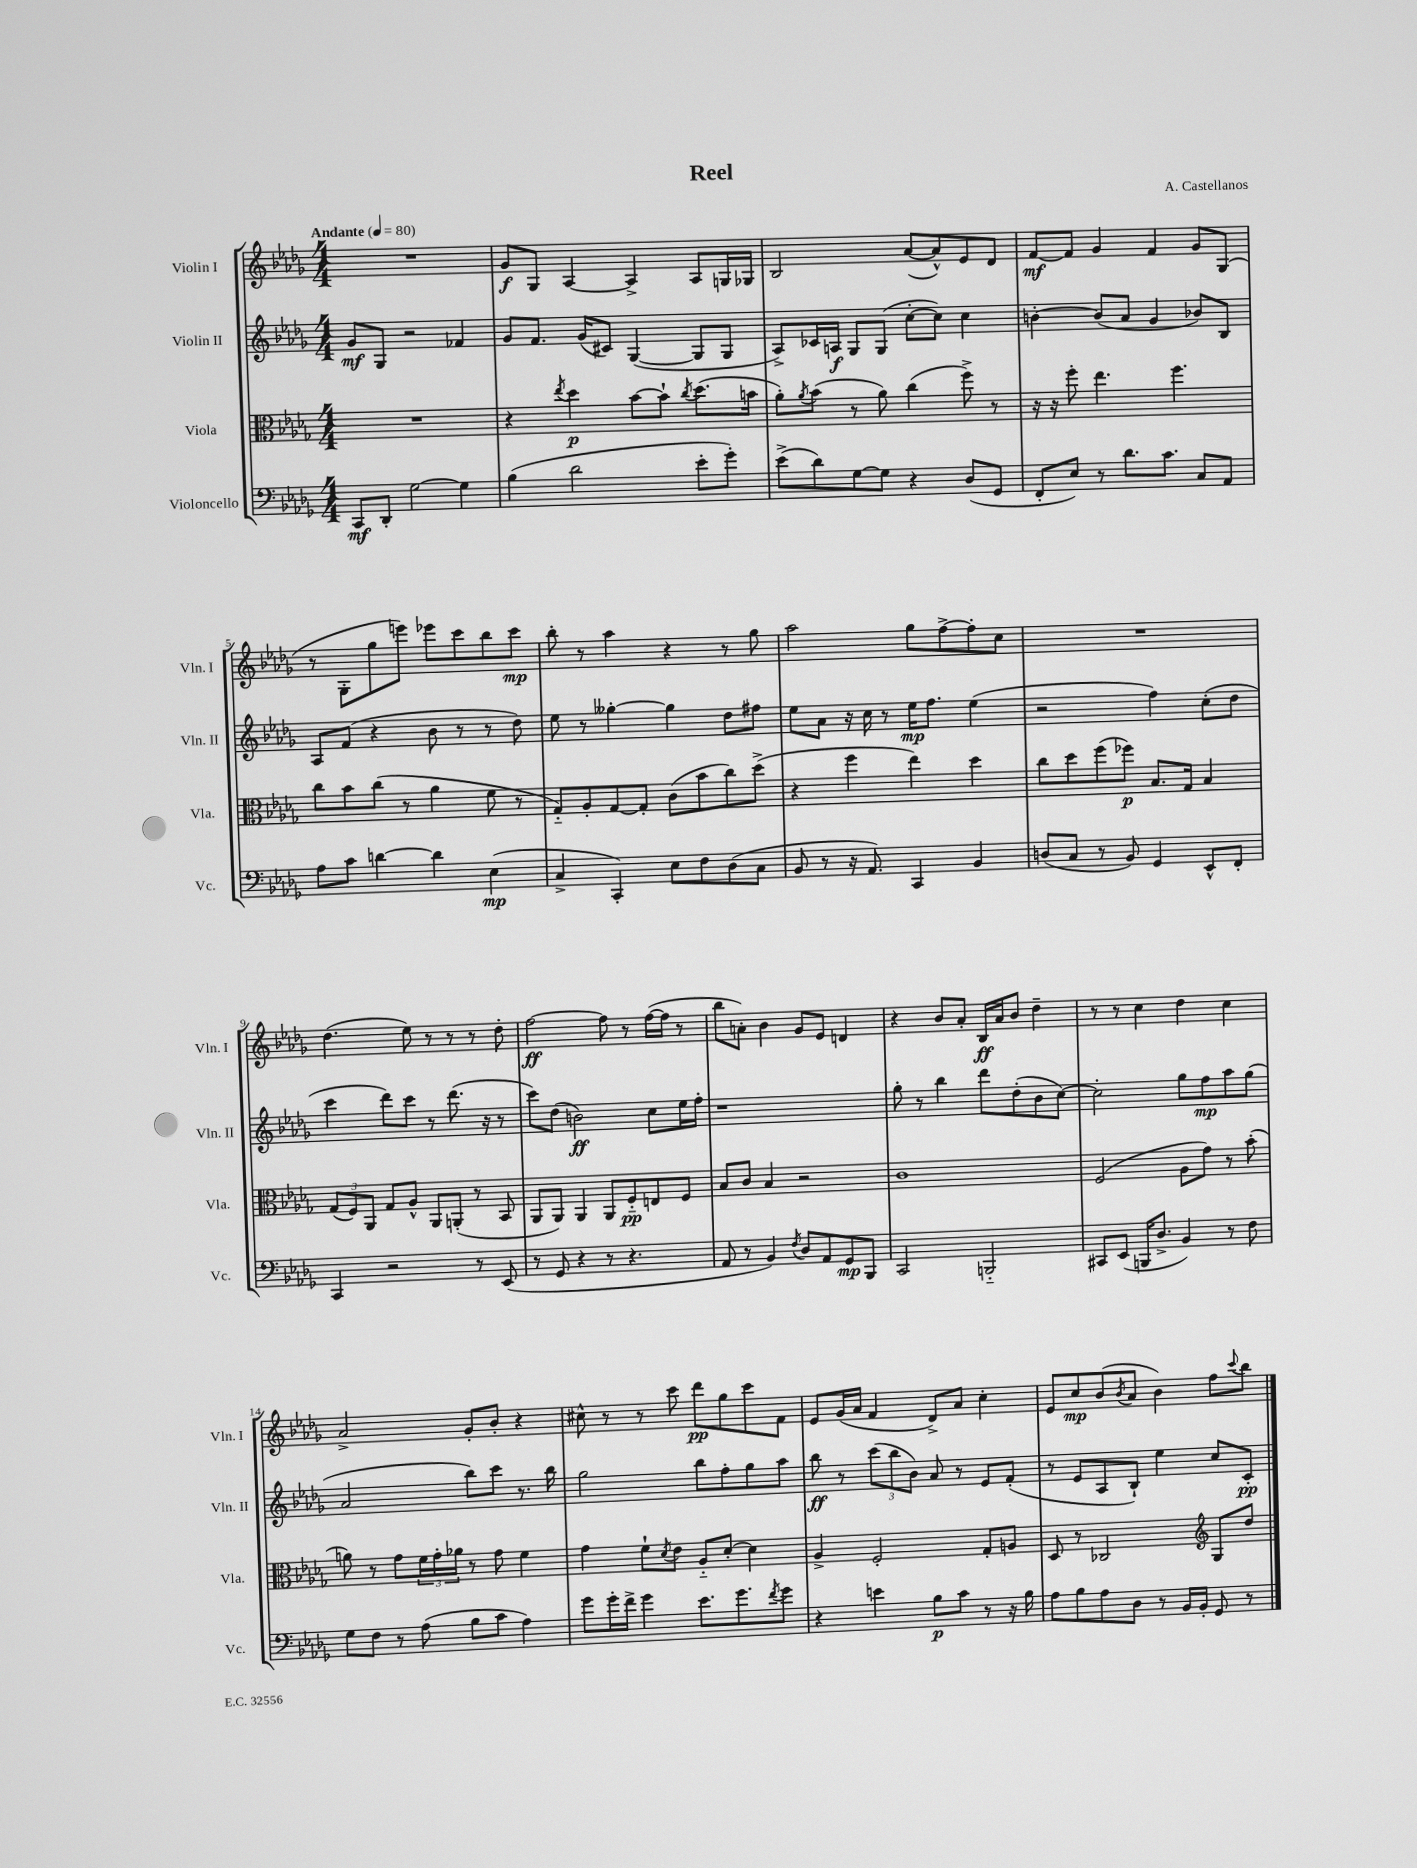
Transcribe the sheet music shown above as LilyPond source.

\header { title = "Reel" composer = "A. Castellanos" }
<<
\new StaffGroup <<
\new Staff = "s0" \with { instrumentName = "Violin I" shortInstrumentName = "Vln. I" } {
    \clef treble \key des \major \numericTimeSignature \time 4/4 \tempo "Andante" 4 = 80
    R1 |
    ges'8\f ges8 aes4~ aes4-> aes8 g16 ges16 |
    bes2 aes'8~( aes'8-^) ees'8 des'8 |
    f'8~\mf f'8 ges'4 f'4 ges'8 ges8( |
    r8 ges8-. ges''8 e'''8) ees'''8 c'''8 bes''8 c'''8\mp |
    bes''8-. r8 aes''4 r4 r8 ges''8 |
    aes''2 ges''8 f''8~-> f''8-. c''8 |
    R1 |
    des''4.( ees''8) r8 r8 r8 des''8-. |
    f''2~\ff f''8 r8 f''16~( f''16 r8 |
    bes''8 a'8-.) bes'4 ges'8 ees'8 d'4 |
    r4 bes'8 aes'8-. bes16\ff aes'16 bes'8 des''4-- |
    r8 r8 c''4 des''4 c''4 |
    aes'2-> ges'8-. bes'8-. r4 |
    cis''8-^ r8 r8 c'''8 des'''8\pp ges''8 c'''8 f'8 |
    ees'8 ges'16( aes'16 f'4 des'8->) aes'8 c''4-. |
    ees'8 c''8\mp bes'8( \acciaccatura { bes'8 } aes'8 bes'4) f''8 \appoggiatura { c'''8 } bes''8 \bar "|." |
}
\new Staff = "s1" \with { instrumentName = "Violin II" shortInstrumentName = "Vln. II" } {
    \clef treble \key des \major \numericTimeSignature \time 4/4
    ges'8\mf ges8 r2 fes'4 |
    ges'8 f'8. ges'16( cis'8) ges4~( ges8 ges8 |
    aes8->) ces'16 a16\f ges8 ges8( c''8~-. c''8) c''4 |
    b'4~-. b'8( aes'8 ges'4 bes'8) bes8 |
    aes8 f'8( r4 bes'8 r8 r8 des''8) |
    ees''8 r8 geses''4~-. geses''4 des''8 fis''8 |
    ees''8 aes'8 r16 c''16 r8 ees''16\mp f''8. ees''4( |
    r2 f''4) c''8-.( des''8 |
    c'''4 des'''8) c'''8 r8 des'''8.( r16 r8 |
    c'''8) des''8( b'2\ff) c''8 ees''16 f''16-. |
    r1 |
    ges''8-. r8 bes''4 des'''8 des''8-.( bes'8 c''8~) |
    c''2-. ges''8 f''8\mp aes''8 ges''8( |
    aes'2 bes''8) c'''8 r8. bes''16 |
    ges''2 bes''8 f''8-. ges''8 aes''8 |
    bes''8\ff r8 \tuplet 3/2 { c'''8( bes''8 bes'8) } aes'8 r8 ees'8 f'8-.( |
    r8 ees'8 aes8 bes8-!) ees''4 c''8 c'8-.\pp \bar "|." |
}
\new Staff = "s2" \with { instrumentName = "Viola" shortInstrumentName = "Vla." } {
    \clef alto \key des \major \numericTimeSignature \time 4/4
    R1 |
    r4 \acciaccatura { ees''8 } des''4\p bes'8~ bes'8-! \acciaccatura { c''8 } des''8.( b'16 |
    aes'8-.) \acciaccatura { aes'8 } bes'8( r8 aes'8) c''4( f''8->) r8 |
    r16 r16 f''8-. ees''4. f''4. |
    c''8 bes'8 c''8( r8 aes'4 f'8 r8 |
    ges8-_) aes8-. ges8~ ges8-. c'8( bes'8 c''8) des''8->( |
    r4 f''4 ees''4) des''4 |
    c''8 des''8 f''8( fes''8\p) bes8. ges16 bes4 |
    \tuplet 3/2 { ges8( f8) aes,8 } ges8 aes8-^ aes,8 a,8-.( r8 bes,8 |
    aes,8 aes,8) aes,4 aes,8 f8-_\pp e8 f8 |
    bes8 c'8 bes4 r2 |
    c'1 |
    f2( aes8 ges'8) r8 bes'8-.( |
    a'8) r8 ges'8 \tuplet 3/2 { f'16 ges'16-. aes'16 } r8 ges'8 f'4 |
    ges'4 f'8-! \acciaccatura { des'8 } ees'8 aes8-_ des'8~-. des'4 |
    aes4-> f2-. ges8-. a8 |
    des8 r8 ces2 \clef treble ges8 des''8 \bar "|." |
}
\new Staff = "s3" \with { instrumentName = "Violoncello" shortInstrumentName = "Vc." } {
    \clef bass \key des \major \numericTimeSignature \time 4/4
    c,8\mf des,8-. ges2~ ges4 |
    bes4( des'2 ees'8-. ges'8-.) |
    ees'8->( des'8) ges8~ ges8 r4 des8( ges,8 |
    f,8-. ees8) r8 des'8. c'8. c8 aes,8 |
    aes8 c'8 d'4~ d'4 ees4\mp( |
    c4-> c,4-.) ees8 f8 des8( c8 |
    bes,8 r8 r16 aes,8.) c,4 bes,4 |
    d8( c8 r8 bes,8) ges,4 ees,8-^ f,8-. |
    c,4 r2 r8 ees,8( |
    r8 ges,8 r4 r8 r4. |
    aes,8 r8 bes,4) \acciaccatura { f8 } des8 aes,8 ges,8\mp bes,,8 |
    c,2 b,,2-_ |
    cis,8 ees,8( b,,16 des8.-> bes,4) r8 f8 |
    ges8 f8 r8 aes8( bes8 c'8 aes4) |
    ges'8 ges'16-. f'16-> ges'4 ees'8. ges'8. \acciaccatura { f'8 } ges'8 |
    r4 e'4 bes8\p c'8 r8 r16 bes16 |
    aes8 bes8 aes8 des8 r8 bes,16 bes,16-. ges,8 r8 \bar "|." |
}
>>
>>
